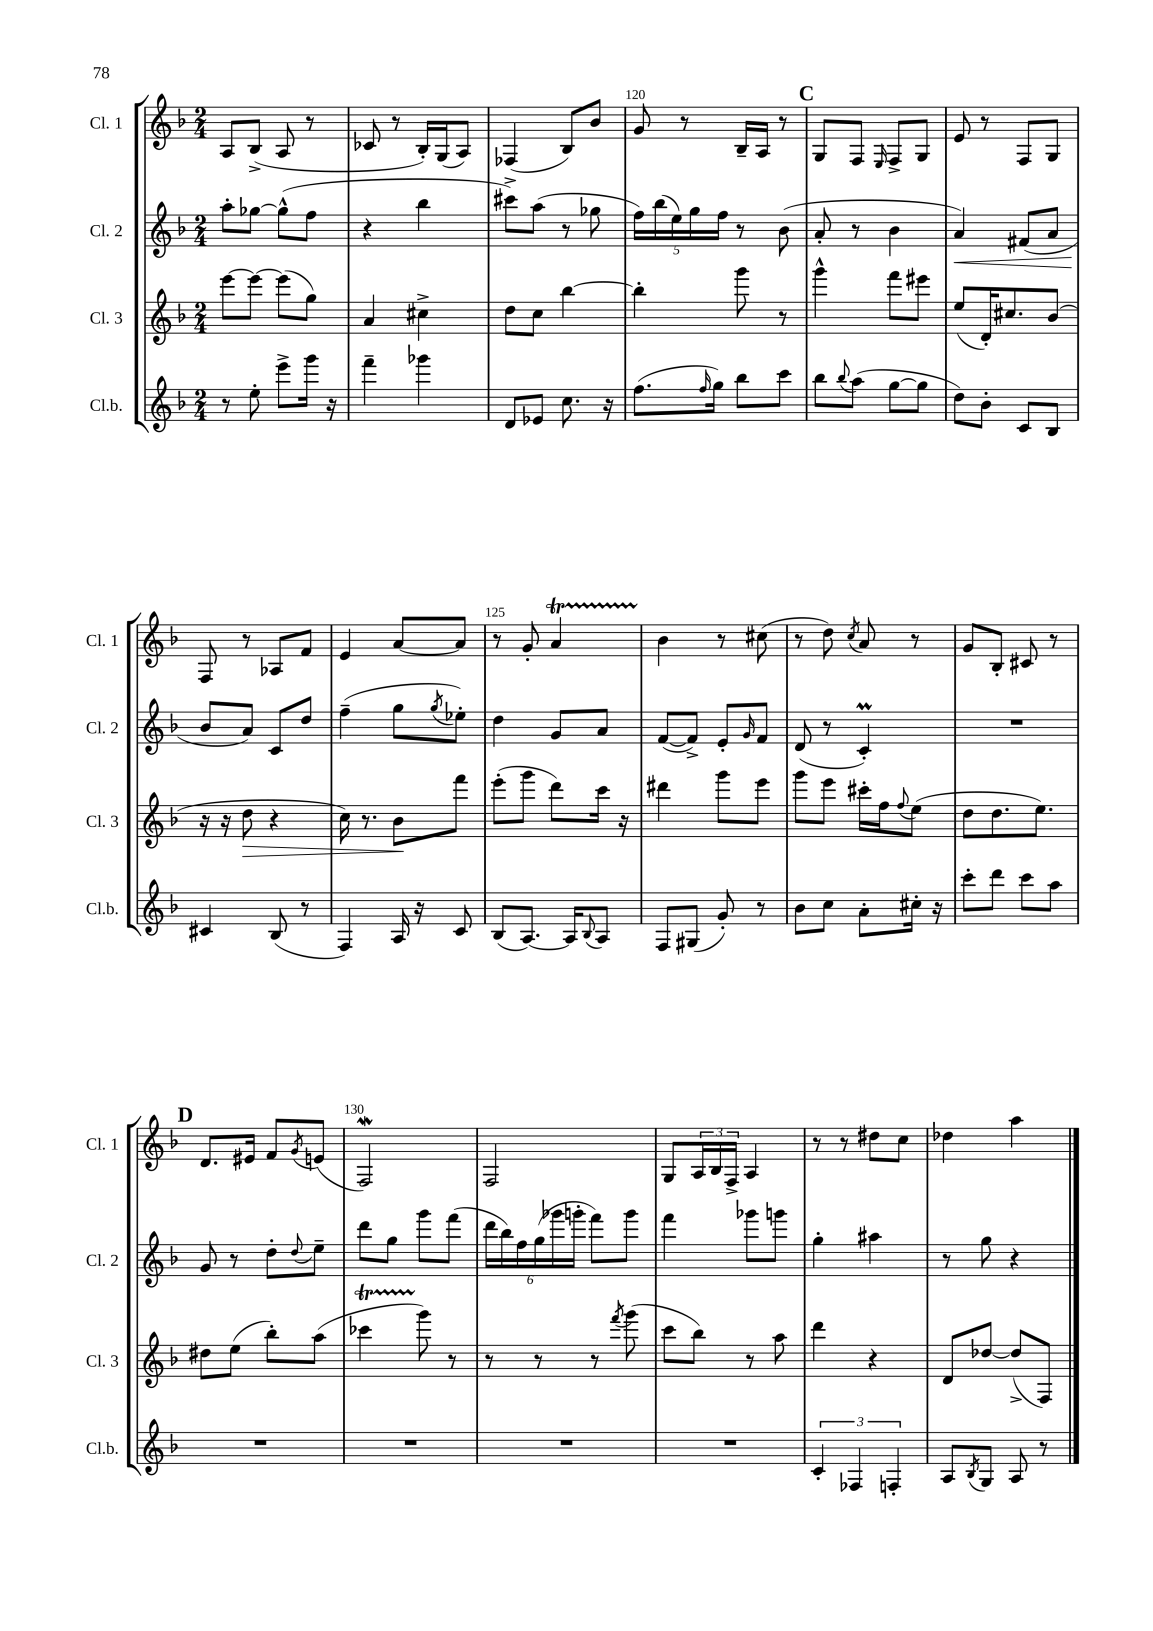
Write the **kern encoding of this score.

**kern	**kern	**dynam	**kern	**dynam	**kern
*part4	*part3	*part3	*part2	*part2	*part1
*staff4	*staff3	*staff3	*staff2	*staff2	*staff1
*I"Cl.b.	*I"Cl. 3	*	*I"Cl. 2	*	*I"Cl. 1
*I'Cl.b.	*I'Cl. 3	*	*I'Cl. 2	*	*I'Cl. 1
*clefG2	*clefG2	*	*clefG2	*	*clefG2
*k[b-]	*k[b-]	*	*k[b-]	*	*k[b-]
*M2/4	*M2/4	*	*M2/4	*	*M2/4
=117	=117	=117	=117	=117	=117
8r	[8eee\L	.	8aa'\L	.	8A/L
8ee'\	8eee\J_	.	[8gg-X\J	.	(8B-^/J
8eee^\L	(8eee\L]	.	(8gg-^^\L]	.	8A/
16ggg\Jk	8gg\J)	.	8ff\J	.	8r
16r	.	.	.	.	.
=118	=118	=118	=118	=118	=118
4fff~\	4a/	.	4r	.	8c-X/
.	.	.	.	.	8r
4ggg-X\	4cc#X^\	.	4bb-\	.	16B-'/LL)
.	.	.	.	.	(16G/J
.	.	.	.	.	8A/J)
=119	=119	=119	=119	=119	=119
8d/L	8dd\L	.	8ccc#X^\L)	.	(4F-X/
8e-X/J	8cc\J	.	(8aa\J	.	.
8.cc\	[4bb-\	.	8r	.	8B-/L)
.	.	.	8gg-X\	.	8b-/J
16r	.	.	.	.	.
=120	=120	=120	=120	=120	=120
(8.ff\L	4bb-'\]	.	20ff\LL)	.	8g/
.	.	.	(20bb-\	.	.
.	.	.	20ee\)	.	.
.	.	.	.	.	8r
.	.	.	20gg\	.	.
16qqff/	.	.	.	.	.
16gg\Jk)	.	.	.	.	.
.	.	.	20ff\JJ	.	.
8bb-\L	8ggg\	.	8r	.	16B-~/LL
.	.	.	.	.	16A/JJ
8ccc\J	8r	.	(8b-\	.	8r
!!LO:REH:place=s1:t=C
=121	=121	=121	=121	=121	=121
8bb-\L	4ggg^^\	.	8a'/	.	8G/L
8qqbb-/	.	.	.	.	.
(8aa\J	.	.	8r	.	8F/J
.	.	.	.	.	16qqE/
[8gg\L	8fff\L	.	4b-\	.	8F^/L
8gg\J]	8eee#X\J	.	.	.	8G/J
=122	=122	=122	=122	=122	=122
!	!	!	!	!LO:HP:b	!
8dd\L)	(8ee/L	.	4a/)	<	8e/
8b-'\J	16d'/K)	.	.	.	8r
.	8.cc#X/	.	.	.	.
8c/L	.	.	(8f#X/L	.	8F/L
8B-/J	(8b-/J	.	8a/J	.	8G/J
!!LO:LB:g=z
=123	=123	=123	=123	=123	=123
4c#X/	16r	.	8b-/L	.	8F/
.	16r	.	.	.	.
!	!	!LO:HP:b	!	!	!
.	8dd\	>	8a/J)	[	8r
(8B-/	4r	.	8c/L	.	8A-X/L
8r	.	.	8dd/J	.	8f/J
=124	=124	=124	=124	=124	=124
4F/)	16cc\)	.	(4ff~\	.	4e/
.	8.r	.	.	.	.
16A/	8b-\L	.	8gg\L	.	[8a/L
16r	.	.	.	.	.
.	.	.	8qgg/	.	.
8c/	8fff\J	]	8ee-X'\J)	.	8a/J]
=125	=125	=125	=125	=125	=125
(8B-/L	(8eee'\L	.	4dd\	.	8r
[8.A/J)	8ggg\J	.	.	.	8g'/
.	8ddd\L)	.	8g/L	.	4at/
16A/KL]	.	.	.	.	.
8qqB-/	.	.	.	.	.
8A/J	16ccc\Jk	.	8a/J	.	.
.	16r	.	.	.	.
=126	=126	=126	=126	=126	=126
8F/L	4ddd#X\	.	([8f/L	.	4b-\
(8G#X/J	.	.	8f^/J])	.	.
8g'/)	8ggg\L	.	8e'/L	.	8r
.	.	.	16qqg/	.	.
8r	8eee\J	.	8f/J	.	(8cc#X\
=127	=127	=127	=127	=127	=127
8b-\L	8ggg\L	.	(8d/	.	8r
8cc\J	8eee\J	.	8r	.	8dd\)
.	.	.	.	.	8qcc/
8a'\L	16ccc#X'\LL	.	4cM'/)	.	8a/
.	16ff\J	.	.	.	.
.	8qqff/	.	.	.	.
16cc#X'\Jk	(8ee\J	.	.	.	8r
16r	.	.	.	.	.
=128	=128	=128	=128	=128	=128
8ccc'\L	8dd\L	.	2r	.	8g/L
8ddd\J	8.dd\	.	.	.	8B-'/J
8ccc\L	.	.	.	.	8c#X/
.	8.ee\J)	.	.	.	.
8aa\J	.	.	.	.	8r
!!LO:LB:g=z
!!LO:REH:place=s1:t=D
=129	=129	=129	=129	=129	=129
2r	8dd#X\L	.	8g/	.	8.d/L
.	(8ee\J	.	8r	.	.
.	.	.	.	.	16e#X/Jk
.	8bb-'\L)	.	8dd'\L	.	8f/L
.	.	.	8qqdd/	.	8qg/
.	(8aa\J	.	8ee~\J	.	(8en/J
=130	=130	=130	=130	=130	=130
2r	4ccc-XT\	.	8ddd\L	.	2Fw/)
.	.	.	8gg\J	.	.
.	8ggg\)	.	8ggg\L	.	.
.	8r	.	(8fff\J	.	.
=131	=131	=131	=131	=131	=131
2r	8r	.	24ddd\LL	.	2F/
.	.	.	24bb-\)	.	.
.	.	.	24ff\	.	.
.	8r	.	(24gg\	.	.
.	.	.	24ggg-X\	.	.
.	.	.	24gggn'\JJ	.	.
.	8r	.	8fff\L)	.	.
.	8qfff/	.	.	.	.
.	(8ggg\	.	8ggg\J	.	.
=132	=132	=132	=132	=132	=132
2r	8ccc\L	.	4fff\	.	8G/L
.	8bb-\J)	.	.	.	24A/L
.	.	.	.	.	24B-/
.	.	.	.	.	24F^/JJ
.	8r	.	8ggg-X\L	.	4A/
.	8aa\	.	8gggn\J	.	.
=133	=133	=133	=133	=133	=133
6c'/	4ddd\	.	4gg'\	.	8r
.	.	.	.	.	8r
6F-X/	.	.	.	.	.
.	4r	.	4aa#X\	.	8dd#X\L
6Fn'/	.	.	.	.	.
.	.	.	.	.	8cc\J
=134	=134	=134	=134	=134	=134
8A/L	8d/L	.	8r	.	4dd-X\
8qB-/	.	.	.	.	.
8G/J	[8dd-X/J	.	8gg\	.	.
8A/	(8dd-^/L]	.	4r	.	4aa\
8r	8F/J)	.	.	.	.
==	==	==	==	==	==
*-	*-	*-	*-	*-	*-
